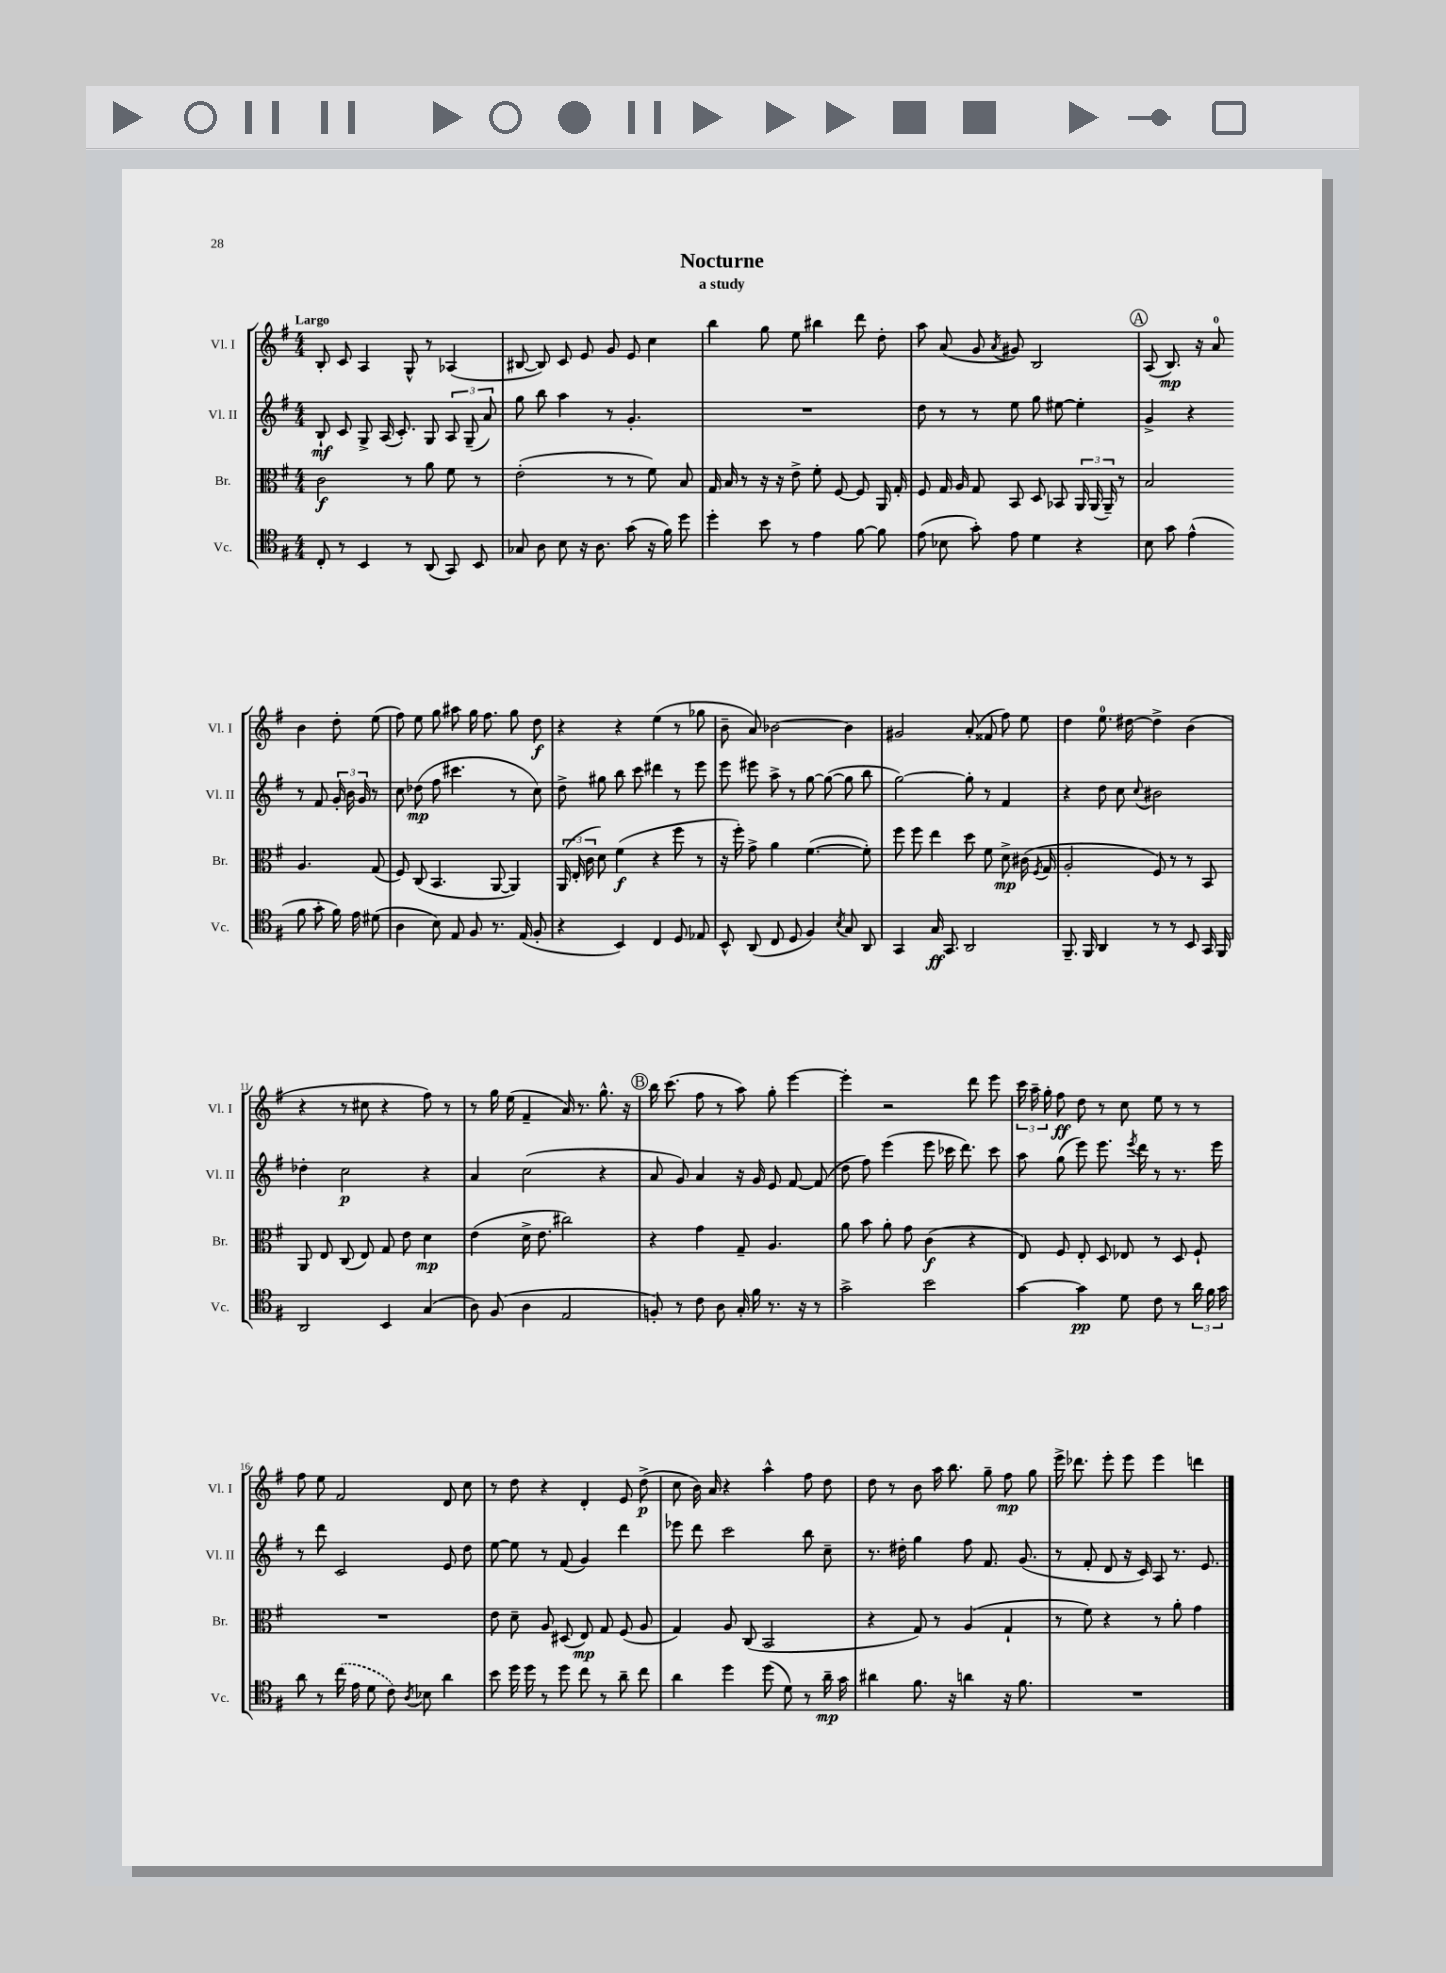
\header { title = "Nocturne" subtitle = "a study" }
<<
\new StaffGroup <<
\new Staff = "s0" \with { instrumentName = "Vl. I" shortInstrumentName = "Vl. I" } {
    \clef treble \key g \major \numericTimeSignature \time 4/4 \tempo "Largo"
    \autoBeamOff b8-. c'8 a4 g8-^ r8 aes4( |
    bis8~ bis8) c'8 e'8 g'8 e'8 c''4 |
    b''4 g''8 e''8 bis''4 d'''8 d''8-. |
    a''8 a'8( g'8 \acciaccatura { a'8 } gis'8) b2 |
    \mark \markup { \circle "A" } a8( b8.\mp) r16 a'8-0 b'4 d''8-. e''8( |
    fis''8) e''8 g''8 ais''8 g''16 fis''8. g''8 d''8\f |
    r4 r4 e''4( r8 ges''8 |
    b'8-- a'8) bes'2~ bes'4 |
    gis'2 a'8-.( fisis'8 fis''8) e''8 |
    d''4 e''8.-0 dis''16~ dis''4-> b'4( |
    r4 r8 cis''8 r4 fis''8) r8 |
    r8 g''16 e''16( fis'4-- a'16) r8. g''8.-^ r16 |
    \mark \markup { \circle "B" } b''16 c'''8.( fis''8 r8 a''8) g''8-. e'''4~ |
    e'''4-. r2 d'''8 e'''8 |
    \tuplet 3/2 { c'''16 a''16-- g''16-. } fis''8\ff d''8 r8 c''8 e''8 r8 r8 |
    fis''8 e''8 fis'2 d'8 c''8 |
    r8 d''8 r4 d'4-. e'8 d''8->\p( |
    c''8 b'16) a'16 r4 a''4-^ fis''8 d''8 |
    d''8 r8 b'8 a''16 b''8. g''8-- fis''8\mp g''8 |
    e'''16-> des'''8. e'''8-. e'''8 e'''4 d'''4 \bar "|." |
}
\new Staff = "s1" \with { instrumentName = "Vl. II" shortInstrumentName = "Vl. II" } {
    \clef treble \key g \major \numericTimeSignature \time 4/4
    \autoBeamOff b8-!\mf c'8 g8-> a16( c'8.-.) g8 \tuplet 3/2 { a8 g8--( a'8) } |
    g''8 b''8 a''4 r8 g'4.-. |
    R1 |
    d''8 r8 r8 e''8 g''8 eis''8~ eis''4-. |
    \mark \markup { \circle "A" } g'4-> r4 r8 fis'8 \tuplet 3/2 { g'16-. b'16 g'16 } r8 |
    c''8 des''8\mp( fis''8 cis'''4. r8 c''8) |
    d''8-> gis''8 b''8 c'''8 dis'''4 r8 e'''8 |
    e'''8 eis'''8 a''8-> r8 g''8~ g''8~( g''8 b''8 |
    g''2~) g''8-. r8 fis'4 |
    r4 d''8 c''8 \appoggiatura { c''8 } bis'2 |
    des''4-. c''2\p r4 |
    a'4 c''2( r4 |
    \mark \markup { \circle "B" } a'8 g'8) a'4 r16 g'16 e'8 fis'8~ fis'8( |
    d''8 fis''8) e'''4( e'''8 ces'''16 d'''8.) ces'''8 |
    a''8 g''8( e'''8) e'''8. \acciaccatura { e'''8 } d'''16 r8 r8. e'''16 |
    r8 d'''8 c'2 e'8 d''8 |
    e''8~ e''8 r8 fis'8( g'4) d'''4 |
    ees'''8 d'''8 c'''2 b''8 c''8-- |
    r8. dis''16-. g''4 fis''8 fis'8. g'8.( |
    r8 fis'8-. d'8 r16 c'16) a8 r8. e'8. \bar "|." |
}
\new Staff = "s2" \with { instrumentName = "Br." shortInstrumentName = "Br." } {
    \clef alto \key g \major \numericTimeSignature \time 4/4
    \autoBeamOff c'2\f r8 a'8 fis'8 r8 |
    e'2-.( r8 r8 fis'8) b8 |
    g16 b16 r8 r16 r16 e'8-> fis'8-. fis8~ fis8 a,16 g16-. |
    fis8 g16 a16 g8 b,8 d8 bes,8 \tuplet 3/2 { a,16 a,16( a,16--) } r8 |
    \mark \markup { \circle "A" } b2 a4. g8( |
    fis8) c8( b,4. a,8~ a,4) |
    \tuplet 3/2 { a,16( e16-. c'16 } d'8) fis'4\f( r4 fis''8 r8 |
    r16 fis''16-.) g'8-> a'4 fis'4.~( fis'8-.) |
    fis''8 fis''8 e''4 d''8 fis'8 d'8->\mp cis'16( \acciaccatura { fis8 } g16 |
    a2-. fis8) r8 r8 b,8 |
    a,8 e8 c8( e8) g8 e'8 d'4\mp |
    e'4( d'16-> e'8. cis''2) |
    \mark \markup { \circle "B" } r4 g'4 g8-- a4. |
    a'8 b'8 a'8-. g'8 c'4\f( r4 |
    e8) fis8 e8-. d8 ees8 r8 d8 fis8-! |
    R1 |
    e'8 d'8-- a8 dis8( e8\mp) g8 fis8( a8 |
    g4) a8 c8( b,2 |
    r4 g8) r8 a4( g4-! |
    r8 fis'8) r4 r8 a'8-. g'4 \bar "|." |
}
\new Staff = "s3" \with { instrumentName = "Vc." shortInstrumentName = "Vc." } {
    \clef tenor \key g \major \numericTimeSignature \time 4/4
    \autoBeamOff c8-. r8 b,4 r8 a,8( g,8) b,8 |
    ges8 a8 b8 r16 a8. g'8( r16 fis'16) d''8 |
    d''4-. b'8 r8 e'4 fis'8~ fis'8 |
    e'8( bes8 g'8-.) e'8 d'4 r4 |
    \mark \markup { \circle "A" } b8 g'8 e'4-^( fis'8 g'8-. fis'16) e'16 dis'8( |
    a4 b8) e8 fis8 r8. e16( fis8-. |
    r4 b,4) c4 d8 ees8 |
    b,8-^ a,8( c8 d8 fis4) \acciaccatura { b8 } g8 a,8 |
    g,4 g16\ff g,8. a,2 |
    fis,8.-- fis,16 a,4 r8 r8 b,8 g,16 fis,16 |
    a,2 b,4 g4( |
    a8) fis8( a4 e2 |
    \mark \markup { \circle "B" } f8-.) r8 c'8 a8 g16-. fis'16 r8. r16 r8 |
    g'2-> b'2 |
    g'4~ g'4\pp d'8 c'8 r8 \tuplet 3/2 { a'16 fis'16 g'16 } |
    a'8 r8 \once \slurDashed c''16( e'16 d'8 c'8) \acciaccatura { a8 } bes8 a'4 |
    b'8 d''16 d''16 r8 d''8 c''8 r8 a'8-- c''8 |
    a'4 d''4 d''8( d'8) r8 a'16--\mp g'16 |
    ais'4 fis'8. r16 a'4 r16 fis'8. |
    R1 \bar "|." |
}
>>
>>
